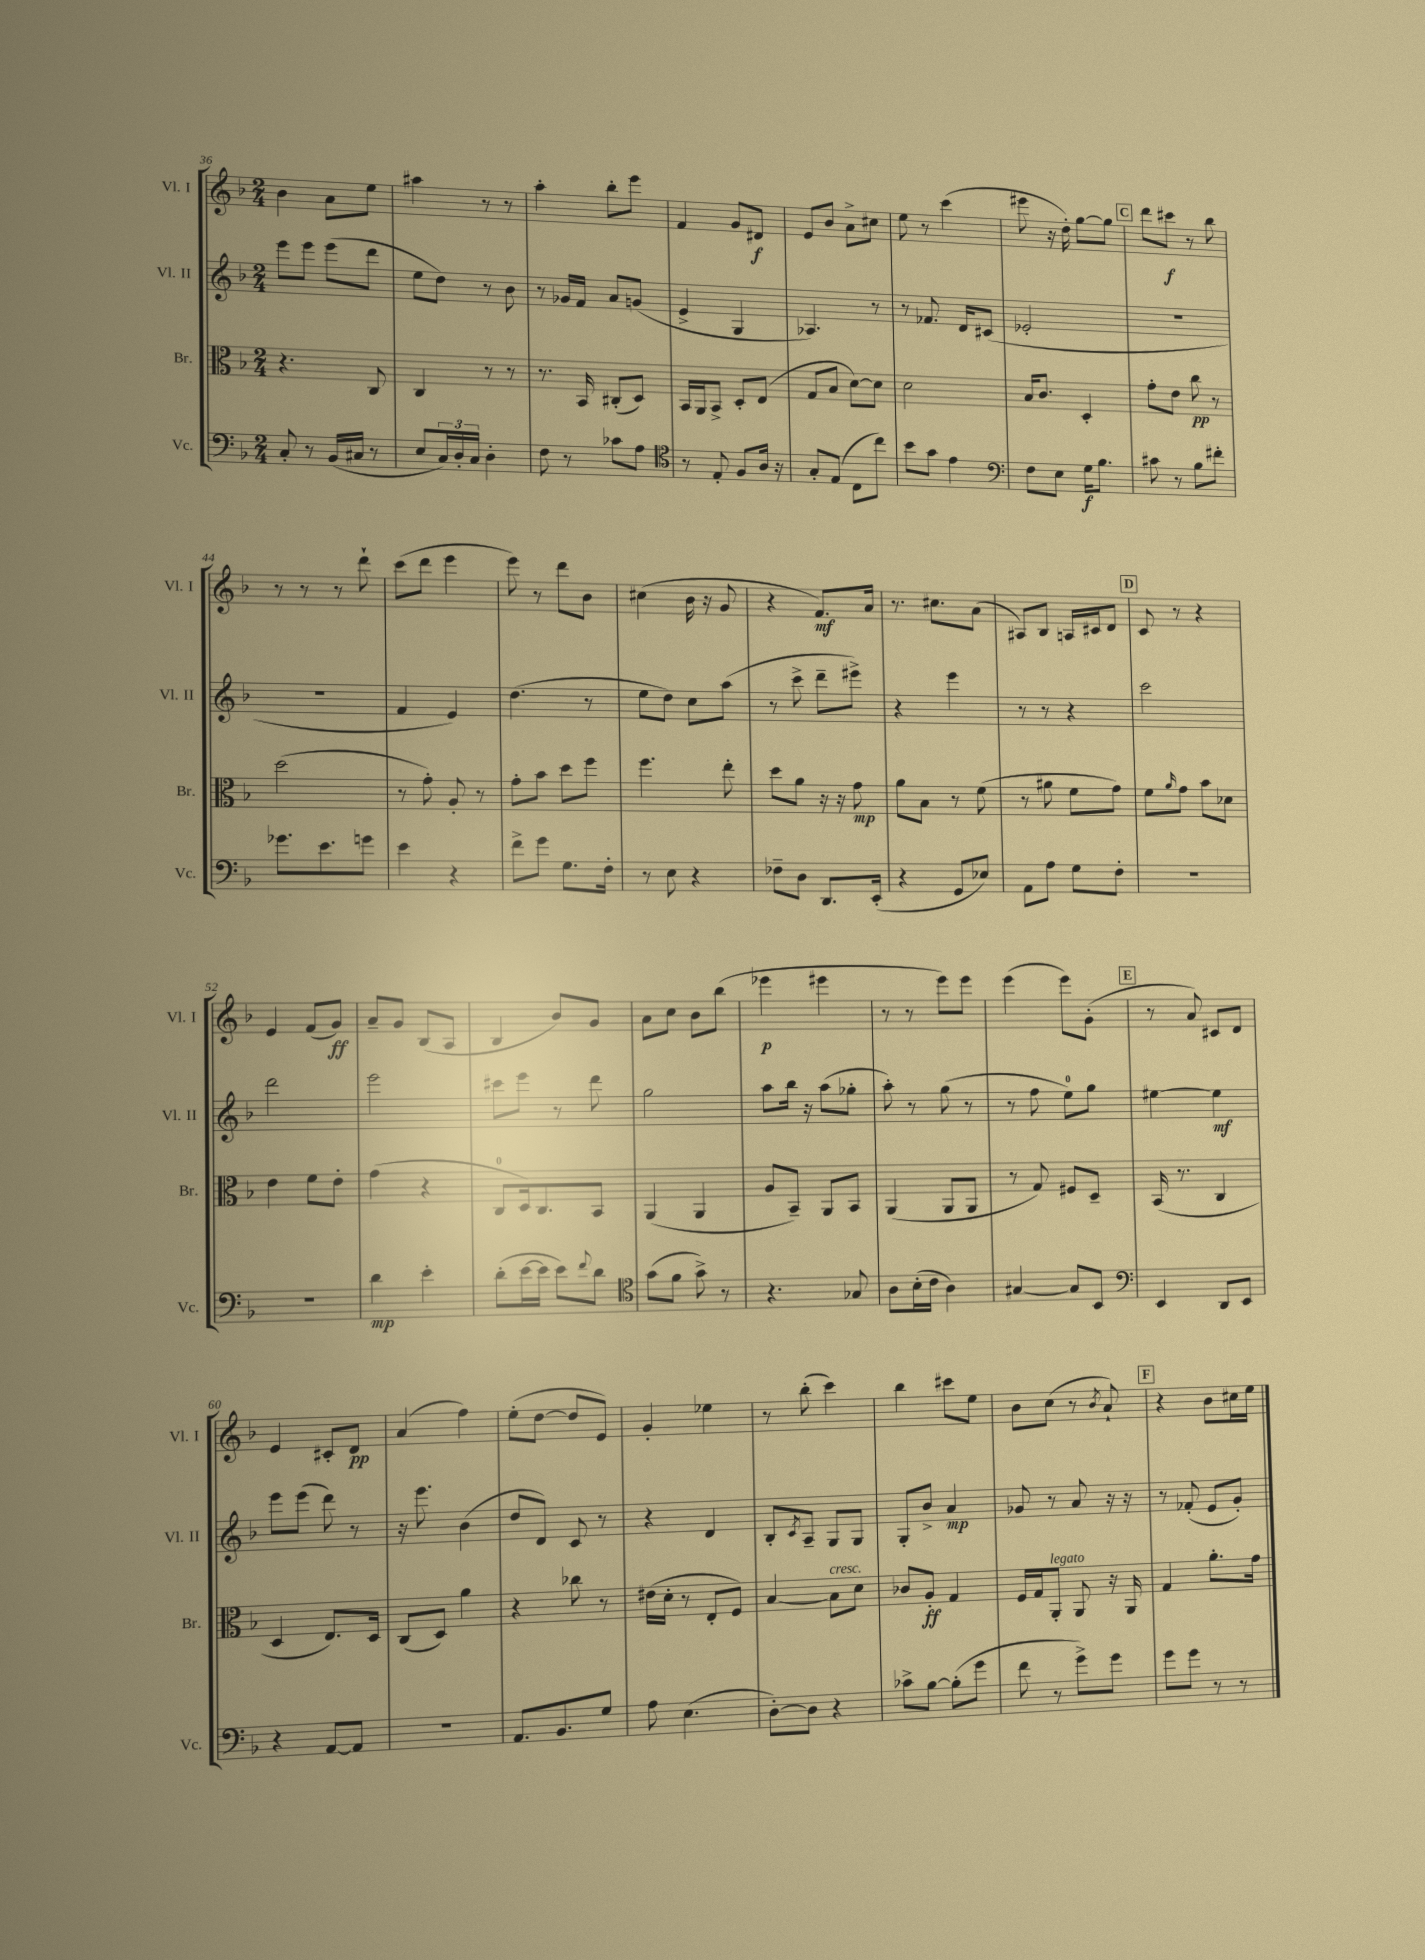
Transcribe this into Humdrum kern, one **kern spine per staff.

**kern	**kern	**kern	**kern
*staff4	*staff3	*staff2	*staff1
*clefF4	*clefC3	*clefG2	*clefG2
*k[b-]	*k[b-]	*k[b-]	*k[b-]
*M2/4	*M2/4	*M2/4	*M2/4
8C'/	4.r	8eee\L	4b-\
8r	.	8eee\J	.
(16BB-/LL	.	(8eee\L	8a\L
16C#/JJ	.	.	.
8r	8C/	8ddd\J	8ee\J
=	=	=	=
8E/L	4C/	8ee\L	4aa#\
24C/L)	.	8dd\J)	.
24D'/	.	.	.
24C/JJ	.	.	.
4D'\	8r	8r	8r
.	8r	8b-\	8r
=	=	=	=
8F\	8.r	8r	4aa'\
8r	.	16g-/LL	.
.	16BB-/	16f/JJ	.
8c-\L	(8C#'/L	8a/L	8bb-'\L
8A\J	8D/J)	(8g/J	8eee\J
=	=	=	=
*clefC4	*	*	*
8r	16BB-/LL	4e^/	4f/
.	16AA/J	.	.
8E'/	8BB-^/J	.	.
8F/L	8D'/L	4G/	8g/L
16A/Jk	(8E/J	.	8d#/J
16r	.	.	.
=	=	=	=
8G'/L	8G/L	4.A-/)	8e/L
(8E/J	8B-/J	.	8b-/J
8C\L	[8d\L)	.	8a^\L
8cc\J)	8d\]J	8r	8cc#\J
=	=	=	=
8b-\L	2d\	8r	8ee\
8g\J	.	8.f-/	8r
4e\	.	.	(4ccc\
.	.	16d/LK	.
.	.	(8c#/J	.
=	=	=	=
*clefF4	*	*	*
8F\L	16B-/LK	2e-'/	8eee#\
.	8.c/J	.	.
8E\J	.	.	16r
.	.	.	16dd'\)
16G\LK	4D'/	.	[8gg\L
8.B-\J	.	.	.
.	.	.	8gg\]J
=	=	=	=
8c#\	8g'\L	2r	8ddd\L
8r	8e\J	.	8ccc#\J
8B-\L	8cc\	.	8r
8f#'\J	8r	.	8bb-\
=	=	=	=
8.g-\L	(2dd\	2r	8r
.	.	.	8r
8.e\	.	.	.
.	.	.	8r
8g\J	.	.	8ddd`\
=	=	=	=
4e\	8r	4f/	(8ccc\L
.	8g'\)	.	8ddd\J
4r	8A'/	4e/)	4eee\
.	8r	.	.
=	=	=	=
8f^\L	8g'\L	(4.dd\	8eee\)
8g\J	8b-\J	.	8r
8.G\L	8dd\L	.	8ddd\L
.	8ff\J	8r	8b-\J
16F'\Jk	.	.	.
=	=	=	=
8r	4.ff\	8ee\L	(4cc#\
8E\	.	8dd\J)	.
4r	.	8cc\L	16b-\
.	.	.	16r
.	8ee'\	(8aa\J	8g/
=	=	=	=
8F-~\L	8dd\L	8r	4r
8D\J	8a\J	8ccc^\	.
8.DD/L	16r	8ddd~\L	8.f/L)
.	16r	.	.
.	8g\	8eee#^\J)	.
(16EE'/Jk	.	.	16a/Jk
=	=	=	=
4r	8a\L	4r	8.r
.	8B-\J	.	.
.	.	.	8.cc#\L
8GG/L	8r	4eee\	.
8E-/J)	(8f\	.	(8a\J
=	=	=	=
8AA\L	8r	8r	8A#/L)
8A\J	8a#\	8r	8B-/J
8G\L	8f\L	4r	16A/LL
.	.	.	16c#/J
8F'\J	8g\J)	.	8d/J
=	=	=	=
2r	8f\L	2ccc\	8c/
.	16qqa/	.	.
.	8g\J	.	8r
.	8b-\L	.	4r
.	8d-\J	.	.
=	=	=	=
2r	4e\	2ddd\	4e/
.	8f\L	.	(8f/L
.	8e'\J	.	8g/J)
=	=	=	=
4d\	(4g\	2eee\	8a~/L
.	.	.	8g/J
4e'\	4r	.	(8B-/L
.	.	.	8A/J
=	=	=	=
(8d'\L	8C/L	8ccc#\L	4B-/
[16e\L	16D/k)	8eee\J	.
16e\]JJ	8.C/	.	.
8e\L)	.	8r	8b-/L)
8qqf/	.	.	.
8d\J	8BB-/J	8ddd\	8g/J
=	=	=	=
*clefC4	*	*	*
(8g\L	(4AA/	2gg\	8a\L
8f\J	.	.	8cc\J
8g^\)	4AA/	.	8b-\L
8r	.	.	(8bb-\J
=	=	=	=
4.r	8A/L	8aa\L	4eee-\
.	8BB-~/J)	16bb-\Jk	.
.	.	16r	.
.	8AA/L	(8aa\L	4eee#\
8G-/	8BB-/J	8gg-'\J	.
=	=	=	=
8A\L	(4AA/	8aa'\)	8r
(16B-'\L	.	8r	8r
16c\JJ	.	.	.
4A\)	8AA/L	(8gg\	8eee\L)
.	8AA/J	8r	8eee\J
=	=	=	=
[4G#/	8r	8r	(4eee\
.	8G/)	8ff\	.
8G#/]L	8F#/L	8ee\L)	8eee\L)
8BB-/J	8D~/J	8gg\J	(8g'\J
=	=	=	=
*clefF4	*	*	*
4EE/	(16BB-/	[4ee#\	8r
.	8.r	.	.
.	.	.	8a/)
8DD/L	4C/	4ee#\]	8c#/L
8EE/J	.	.	8d/J
=	=	=	=
4r	4D/	8eee\L	4e/
.	.	(8eee\J	.
[8AA/L	8.E/L)	8ddd\)	8c#'/L
8AA/]J	.	8r	8d/J
.	16D/Jk	.	.
=	=	=	=
2r	(8C/L	16r	(4a/
.	.	8.eee\	.
.	8D/J)	.	.
.	4a\	(4b-\	4ff\)
=	=	=	=
8.AA/L	4r	8dd/L	(8ee'\L
.	.	8d/J)	[8dd\J
8.BB-/	.	.	.
.	8cc-\	8c/	8dd/]L
8G/J	8r	8r	8e/J)
=	=	=	=
8A\	(16e#\LL	4r	4g'/
.	16d'\JJ	.	.
(4.E\	8r	.	.
.	8E'/L	4d/	4ee-\
.	8F/J)	.	.
=	=	=	=
[8D'\L)	[4B-/	8B-'/L	8r
.	.	8qc/	.
8D\]J	.	8A~/J	(8bb-'\
4r	8B-\]L	8G/L	4ccc\)
.	8d\J	8G/J	.
=	=	=	=
8c-^\L	8c-/L	8G'/L	4bb-\
[8B-\J	8A'/J	8b-^/J	.
(8B-'\]L	4G/	4a/	8ccc#\L
8g\J	.	.	8ee\J
=	=	=	=
8f\	16F/LL	8g-/	8b-\L
.	16G/J	.	.
8r	8AA'/J	8r	(8cc\J
8g^\L)	8AA/	8a/	8r
.	.	.	8qb-/
8g\J	16r	16r	8a`/)
.	16AA/	16r	.
=	=	=	=
8g\L	4G/	8r	4r
8g\J	.	(8f-'/	.
8r	8.a'\L	8e/L	8b-\L
8r	.	8g'/J)	16cc#\L
.	16g\Jk	.	16ee\JJ
==	==	==	==
*-	*-	*-	*-
